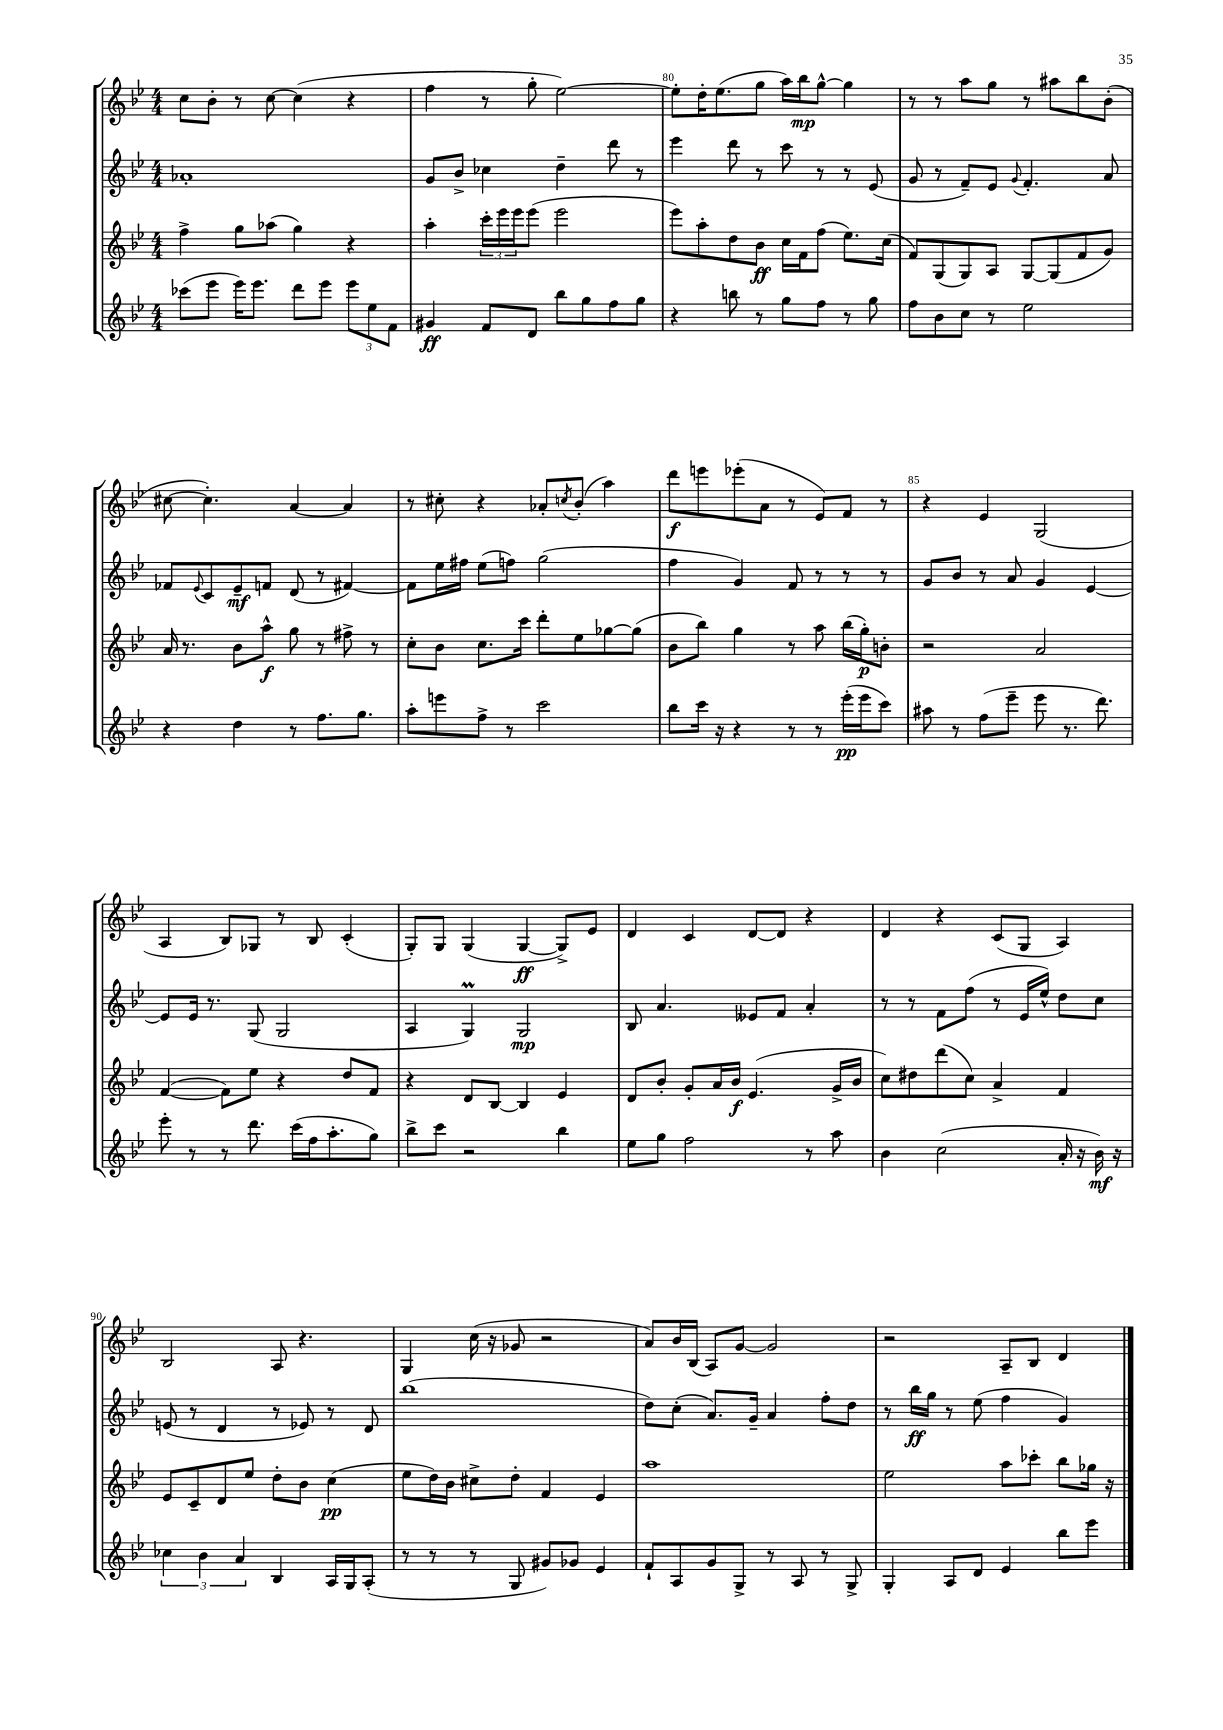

**kern	**kern	**kern	**kern
*staff4	*staff3	*staff2	*staff1
*clefG2	*clefG2	*clefG2	*clefG2
*k[b-e-]	*k[b-e-]	*k[b-e-]	*k[b-e-]
*M4/4	*M4/4	*M4/4	*M4/4
(8ccc-	4ff^	1a-'	8cc
8eee-	.	.	8b-'
16eee-)	8gg	.	8r
8.eee-	.	.	.
.	(8aa-	.	[8cc
8ddd	4gg)	.	(4cc]
8eee-	.	.	.
12eee-	4r	.	4r
12ee-	.	.	.
12f	.	.	.
=	=	=	=
4g#	4aa'	8g	4ff
.	.	8b-^	.
8f	24ccc'	4cc-	8r
.	24eee-	.	.
.	24eee-	.	.
8d	(8eee-	.	8gg'
8bb-	2eee-	4dd~	[2ee-)
8gg	.	.	.
8ff	.	8ddd	.
8gg	.	8r	.
=	=	=	=
4r	8eee-)	4eee-	8ee-']
.	8aa'	.	16dd'
.	.	.	(8.ee-
8bb	8dd	8ddd	.
8r	8b-	8r	8gg
8gg	16cc	8ccc	16aa)
.	16f	.	16bb-
8ff	(8ff	8r	[8gg^^
8r	8.ee-)	8r	4gg]
8gg	.	(8e-	.
.	(16cc	.	.
=	=	=	=
8ff	8f)	8g	8r
8b-	(8G	8r	8r
8cc	8G)	8f~)	8aa
8r	8A	8e-	8gg
.	.	8qqg	.
2ee-	[8G	4.f'	8r
.	(8G]	.	8aa#
.	8f	.	8bb-
.	8g)	8a	(8b-'
=	=	=	=
4r	16a	8f-	[8cc#
.	8.r	.	.
.	.	8qqe-	.
.	.	8c	4.cc#'])
4dd	8b-	8e-~	.
.	8aa^^	8f	.
8r	8gg	(8d	[4a
8.ff	8r	8r	.
.	8ff#^	[4f#)	4a]
8.gg	.	.	.
.	8r	.	.
=	=	=	=
8aa'	8cc'	8f#]	8r
8eee	8b-	16ee-	8cc#'
.	.	16ff#	.
8ff^	8.cc	(8ee-	4r
8r	.	8ff)	.
.	16ccc	.	.
2ccc	8ddd'	(2gg	8a-'
.	.	.	8qcc
.	8ee-	.	(8b-'
.	[8gg-	.	4aa)
.	(8gg-]	.	.
=	=	=	=
8bb-	8b-	4ff	8ddd
16ccc	8bb-)	.	8eee
16r	.	.	.
4r	4gg	4g)	(8eee-'
.	.	.	8a
8r	8r	8f	8r
8r	8aa	8r	8e-)
(16eee-'	(16bb-	8r	8f
16eee-	16gg')	.	.
8ccc)	8b'	8r	8r
=	=	=	=
8aa#	2r	8g	4r
8r	.	8b-	.
(8ff	.	8r	4e-
8eee-~	.	8a	.
8eee-	2a	4g	(2G
8.r	.	.	.
.	.	[4e-	.
8.ddd)	.	.	.
=	=	=	=
8eee-'	([4f	8e-]	4A
8r	.	16e-	.
.	.	8.r	.
8r	8f])	.	8B-)
8.ddd	8ee-	(8G	8G-
.	4r	2G	8r
(16ccc	.	.	.
16ff	.	.	8B-
8.aa'	.	.	.
.	8dd	.	(4c'
8gg)	8f	.	.
=	=	=	=
8bb-^	4r	4A	8G')
8ccc	.	.	8G
2r	8d	4G)	(4G
.	[8B-	.	.
.	4B-]	2G	[4G
4bb-	4e-	.	8G^])
.	.	.	8e-
=	=	=	=
8ee-	8d	8B-	4d
8gg	8b-'	4.a	.
2ff	8g'	.	4c
.	16a	.	.
.	16b-	.	.
.	(4.e-	8e--	[8d
.	.	8f	8d]
8r	.	4a'	4r
8aa	16g^	.	.
.	16b-	.	.
=	=	=	=
4b-	8cc)	8r	4d
.	8dd#	8r	.
(2cc	(8ddd	8f	4r
.	8cc)	(8ff	.
.	4a^	8r	(8c
.	.	16e-	8G
.	.	16ee-^^)	.
16a'	4f	8dd	4A)
16r	.	.	.
16b-)	.	8cc	.
16r	.	.	.
=	=	=	=
6cc-	8e-	(8e	2B-
.	8c~	8r	.
6b-	.	.	.
.	8d	4d	.
6a	.	.	.
.	8ee-	.	.
4B-	8dd'	8r	8A
.	8b-	8e-)	4.r
16A	(4cc	8r	.
16G	.	.	.
(8A'	.	8d	.
=	=	=	=
8r	8ee-	(1bb-	4G
8r	16dd)	.	.
.	16b-	.	.
8r	8cc#^	.	(16cc
.	.	.	16r
8G	8dd'	.	8g-
8g#)	4f	.	2r
8g-	.	.	.
4e-	4e-	.	.
=	=	=	=
8f`	1aa	8dd)	8a)
8A	.	(8cc'	16b-
.	.	.	(16B-
8g	.	8.a)	8A)
8G^	.	.	[8g
.	.	16g~	.
8r	.	4a	2g]
8A	.	.	.
8r	.	8ff'	.
8G^	.	8dd	.
=	=	=	=
4G'	2ee-	8r	2r
.	.	16bb-	.
.	.	16gg	.
8A	.	8r	.
8d	.	(8ee-	.
4e-	8aa	4ff	8A~
.	8ccc-'	.	8B-
8bb-	8bb-	4g)	4d
8eee-	16gg-	.	.
.	16r	.	.
==	==	==	==
*-	*-	*-	*-
